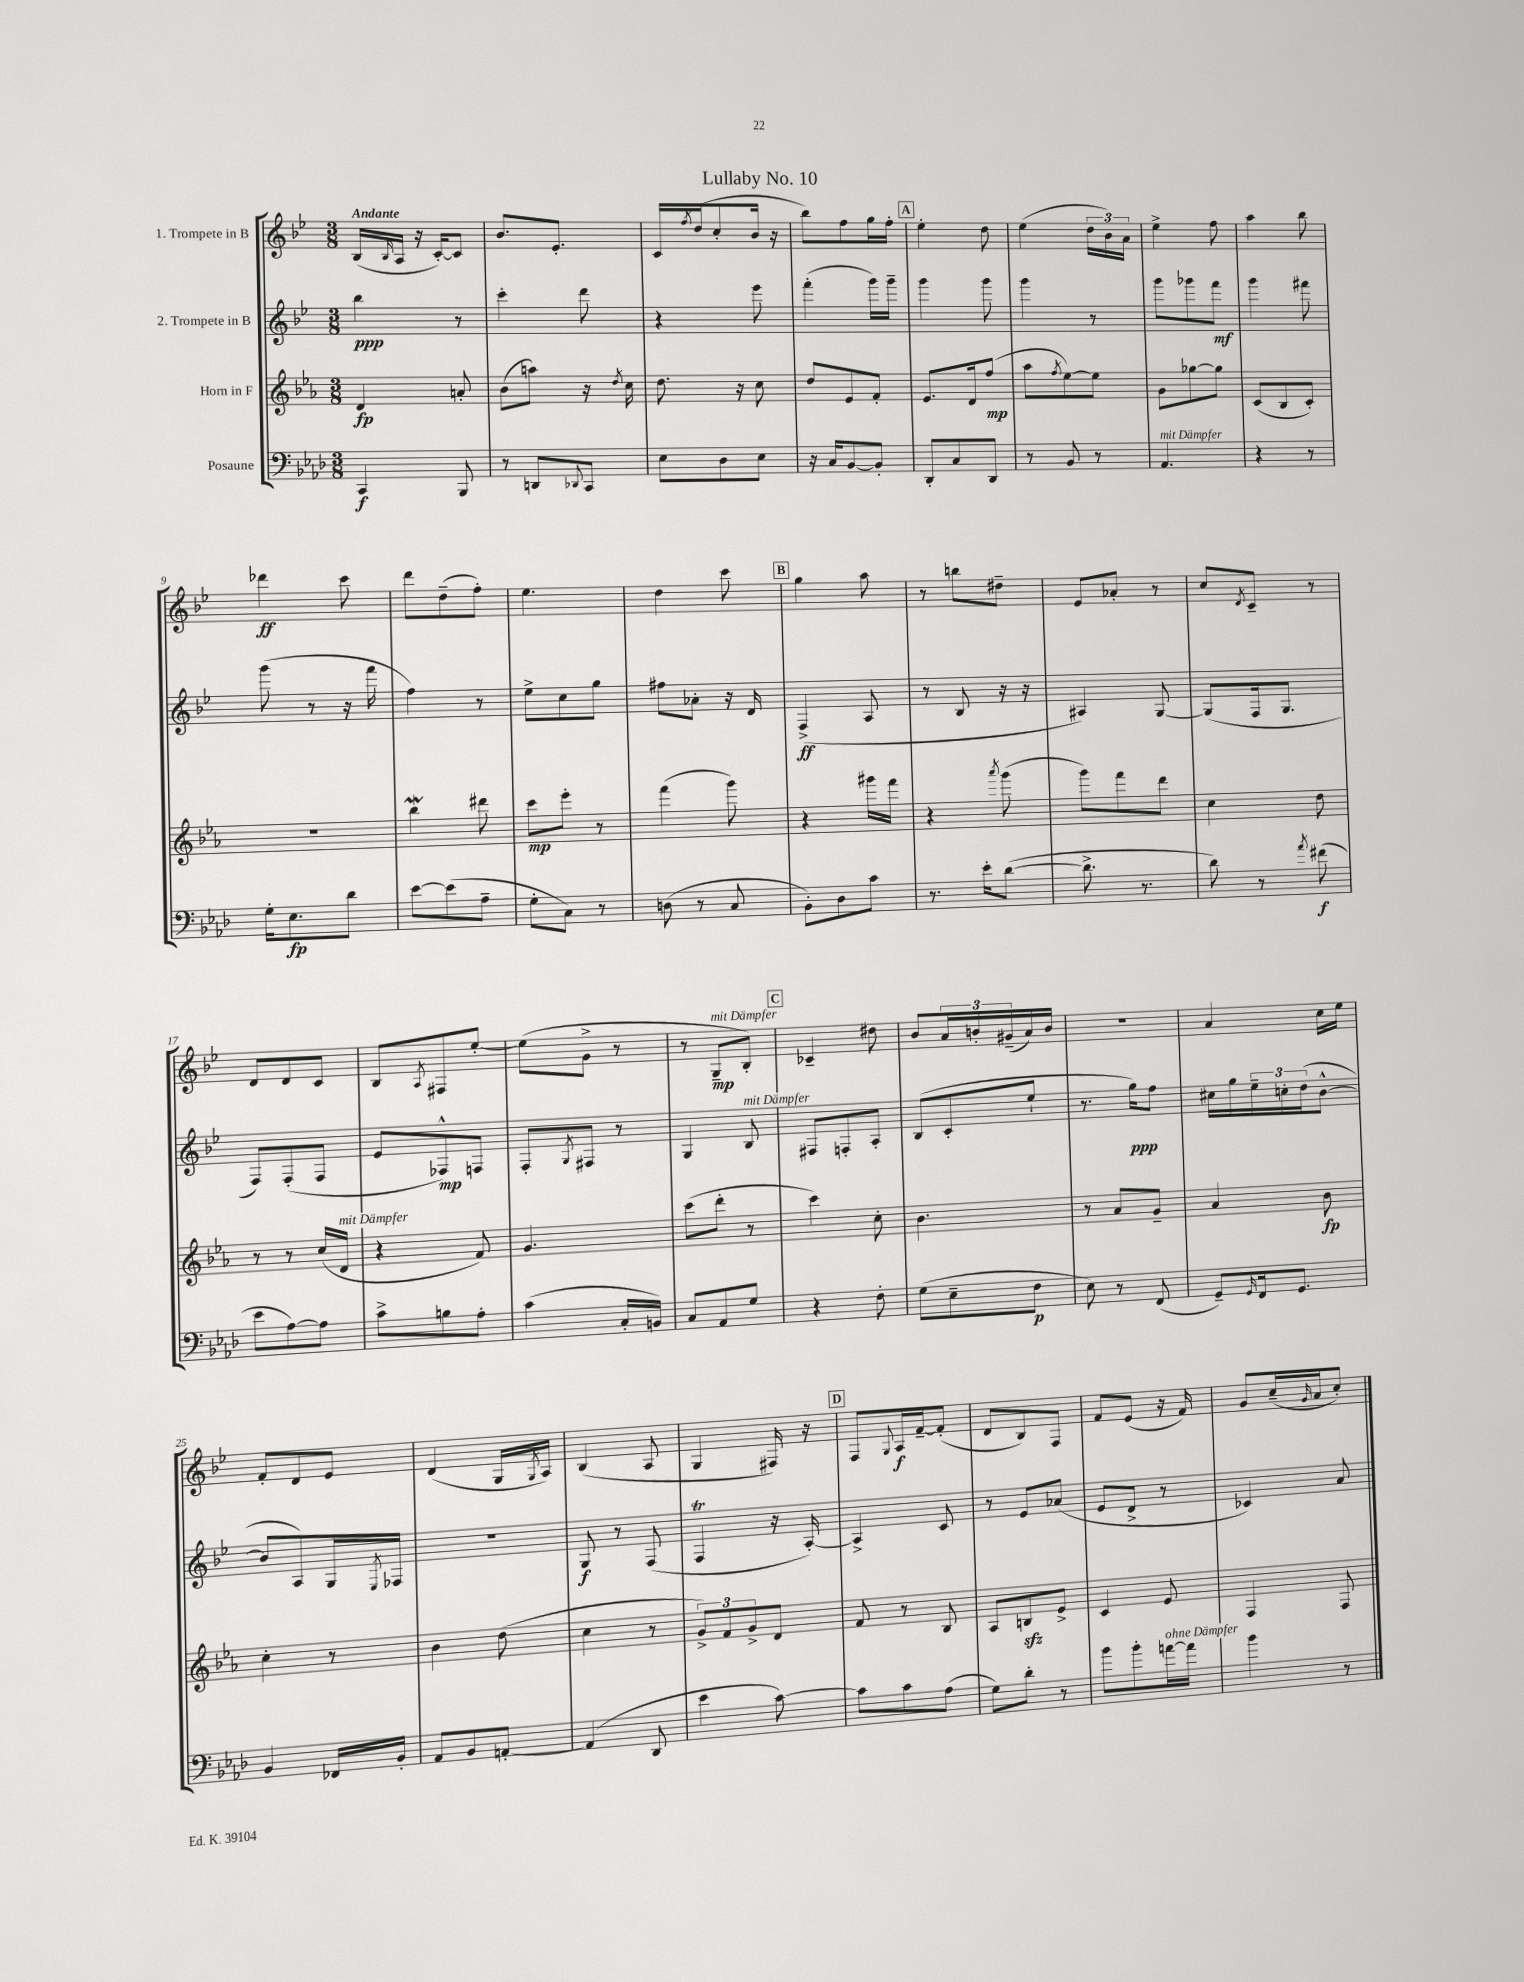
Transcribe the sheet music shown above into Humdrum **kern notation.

**kern	**dynam	**kern	**dynam	**kern	**dynam	**kern	**dynam
*part4	*part4	*part3	*part3	*part2	*part2	*part1	*part1
*staff4	*staff4	*staff3	*staff3	*staff2	*staff2	*staff1	*staff1
*I"Posaune	*	*I"Horn in F	*	*I"2. Trompete in B	*	*I"1. Trompete in B	*
*clefF4	*	*clefG2	*	*clefG2	*	*clefG2	*
*k[b-e-a-d-]	*	*k[b-e-a-]	*	*k[b-e-]	*	*k[b-e-]	*
*M3/8	*	*M3/8	*	*M3/8	*	*M3/8	*
=1	=1	=1	=1	=1	=1	=1	=1
!	!	!	!	!	!	!LO:TX:a:B:t=Andante	!
4CC/	f	4d/	fp	4bb-\	ppp	(16B-/LL	.
.	.	.	.	.	.	16qqB-/	.
.	.	.	.	.	.	16A/JJ	.
.	.	.	.	.	.	16r	.
.	.	.	.	.	.	[16c'/KL)	.
8BBB-/	.	8an'/	.	8r	.	8c/J]	.
=2	=2	=2	=2	=2	=2	=2	=2
8r	.	(8b-\L	.	4ccc'\	.	8.b-/L	.
8DDn/L	.	8aan\J)	.	.	.	.	.
.	.	.	.	.	.	8.e-'/J	.
8qqDD-X/	.	.	.	.	.	.	.
8CC/J	.	16r	.	8ddd\	.	.	.
.	.	8qdd/	.	.	.	.	.
.	.	16cc\	.	.	.	.	.
=3	=3	=3	=3	=3	=3	=3	=3
8E-\L	.	8.dd\	.	4r	.	16c/LL	.
.	.	.	.	.	.	8qff/	.
.	.	.	.	.	.	(16dd/J	.
8D-\	.	.	.	.	.	8cc'/	.
.	.	16r	.	.	.	.	.
8E-\J	.	8cc\	.	8eee-\	.	16b-/Jk	.
.	.	.	.	.	.	16r	.
=4	=4	=4	=4	=4	=4	=4	=4
16r	.	8dd/L	.	(4fff'\	.	8bb-\L)	.
16C/KL	.	.	.	.	.	.	.
[8BB-/	.	8e-/	.	.	.	8ff\	.
8BB-'/J]	.	8f'/J	.	16ggg\LL)	.	16gg\L	.
.	.	.	.	16ggg~\JJ	.	16ff'\JJ	.
!!LO:REH:place=s1:t=A
=5	=5	=5	=5	=5	=5	=5	=5
8DD-'/L	.	8.e-/L	.	4ggg\	.	4ee-'\	.
8C/	.	.	.	.	.	.	.
.	.	16d/k	.	.	.	.	.
8DD-/J	.	(8ff/J	mp	8ggg\	.	8dd\	.
=6	=6	=6	=6	=6	=6	=6	=6
8r	.	8aa-\L	.	4ggg\	.	(4ee-\	.
.	.	8qff/	.	.	.	.	.
8BB-/	.	[8ee-\)	.	.	.	.	.
8r	.	8ee-\J]	.	8r	.	24dd\LL	.
.	.	.	.	.	.	24b-\)	.
.	.	.	.	.	.	24a\JJ	.
=7	=7	=7	=7	=7	=7	=7	=7
!LO:TX:a:i:t=mit Dämpfer	!	!	!	!	!	!	!
4.AA-/	.	8g\L	.	8ggg\L	.	4ee-^\	.
.	.	[8gg-X\	.	8ggg-X\	.	.	.
.	.	8gg-\J]	.	8fff\J	mf	8ff\	.
=8	=8	=8	=8	=8	=8	=8	=8
4r	.	(8c/L	.	4ggg\	.	4aa\	.
.	.	8B-/	.	.	.	.	.
8r	.	8c'/J)	.	8fff#X\	.	8bb-\	.
!!LO:LB:g=z
=9	=9	=9	=9	=9	=9	=9	=9
16G'\KL	.	4.r	.	(8ggg\	.	4ddd-X\	ff
8.E-\	fp	.	.	.	.	.	.
.	.	.	.	8r	.	.	.
8d-\J	.	.	.	16r	.	8ccc\	.
.	.	.	.	16fff\	.	.	.
=10	=10	=10	=10	=10	=10	=10	=10
[8e-\L	.	4bb-W\	.	4ff\)	.	8ddd\L	.
(8e-\]	.	.	.	.	.	(8dd~\	.
8A-~\J	.	8ddd#X\	.	8r	.	8ff'\J)	.
=11	=11	=11	=11	=11	=11	=11	=11
8G'\L	.	8ccc\L	mp	8ee-^\L	.	4.ee-\	.
8C\J)	.	8eee-'\J	.	8cc\	.	.	.
8r	.	8r	.	8gg\J	.	.	.
=12	=12	=12	=12	=12	=12	=12	=12
(8Dn\	.	(4fff\	.	8ff#X\L	.	4dd\	.
8r	.	.	.	8a-X'\J	.	.	.
8C/	.	8ggg\)	.	16r	.	8ccc\	.
.	.	.	.	16d/	.	.	.
!!LO:REH:place=s1:t=B
=13	=13	=13	=13	=13	=13	=13	=13
8BB-'\L)	.	4r	.	(4F^/	ff	4gg\	.
8D-\	.	.	.	.	.	.	.
8c\J	.	16ggg#X\LL	.	8A/	.	8aa\	.
.	.	16fff\JJ	.	.	.	.	.
=14	=14	=14	=14	=14	=14	=14	=14
8.r	.	4r	.	8r	.	8r	.
.	.	.	.	8B-/	.	8bbn\L	.
16e-'\KL	.	.	.	.	.	.	.
.	.	8qaaa-/	.	.	.	.	.
([8d-\J	.	(8ggg\	.	16r	.	8dd#X~\J	.
.	.	.	.	16r	.	.	.
=15	=15	=15	=15	=15	=15	=15	=15
8.d-^\]	.	8ggg\L)	.	4A#X/)	.	8e-/L	.
.	.	8fff\	.	.	.	8a-X'/J	.
8.r	.	.	.	.	.	.	.
.	.	8ddd\J	.	[8G/	.	8r	.
=16	=16	=16	=16	=16	=16	=16	=16
8d-\)	.	4cc\	.	(8G/L]	.	8cc/L	.
.	.	.	.	.	.	8qd/	.
8r	.	.	.	16F/k	.	8c~/J	.
.	.	.	.	8.G/J	.	.	.
8qa-/	.	.	.	.	.	.	.
(8f#X\	f	8dd\	.	.	.	8r	.
!!LO:LB:g=z
=17	=17	=17	=17	=17	=17	=17	=17
8e-\L	.	8r	.	8F/L)	.	8d/L	.
[8A-\)	.	8r	.	(8F'/	.	8d/	.
8A-\J]	.	(16cc/LL	.	8F/J	.	8c/J	.
!	!	!LO:TX:a:i:t=mit Dämpfer	!	!	!	!	!
.	.	16d/JJ	.	.	.	.	.
=18	=18	=18	=18	=18	=18	=18	=18
8c^\L	.	4r	.	8e-/L	.	8B-/L	.
.	.	.	.	.	.	8qA/	.
8Bn\	.	.	.	8F-X^^/)	mp	8F#X/	.
8A-'\J	.	8f/)	.	8Fn/J	.	[8ee-'/J	.
=19	=19	=19	=19	=19	=19	=19	=19
(4c\	.	4.g/	.	8F'/L	.	(8ee-\L]	.
.	.	.	.	8qG/	.	.	.
.	.	.	.	8F#X/J	.	8g^\J	.
16C'/LL	.	.	.	8r	.	8r	.
16BBn/JJ)	.	.	.	.	.	.	.
=20	=20	=20	=20	=20	=20	=20	=20
8C/L	.	(8ccc\L	.	4G/	.	8r	.
!	!	!	!	!	!	!LO:TX:a:i:t=mit Dämpfer	!
8AA-/	.	8ddd'\J	.	.	.	8G~/L	mp
!	!	!	!	!LO:TX:a:i:t=mit Dämpfer	!	!	!
8G/J	.	8r	.	8B-/	.	8B-'/J)	.
!!LO:REH:place=s1:t=C
=21	=21	=21	=21	=21	=21	=21	=21
4r	.	4ccc\)	.	8F#X/L	.	4c-X~/	.
.	.	.	.	8Fn'/	.	.	.
8F'\	.	8cc'\	.	8A'/J	.	8dd#X\	.
=22	=22	=22	=22	=22	=22	=22	=22
(8G\L	.	4.b-\	.	(8B-/L	.	8b-/L	.
8E-~\	.	.	.	8c'/	.	24a/L	.
.	.	.	.	.	.	24bn'/	.
.	.	.	.	.	.	(24g#X~/	.
8F\J	p	.	.	8ee-`/J	.	16a/)	.
.	.	.	.	.	.	16b/JJ	.
=23	=23	=23	=23	=23	=23	=23	=23
8E-\)	.	8r	.	8.r	.	4.r	.
8r	.	8a-/L	.	.	.	.	.
.	.	.	.	16gg\KL)	ppp	.	.
(8FF/	.	8g~/J	.	8ff\J	.	.	.
=24	=24	=24	=24	=24	=24	=24	=24
8GG~/L)	.	4a-/	.	16cc#X\LL	.	4a/	.
.	.	.	.	16gg\	.	.	.
16qqGG/	.	.	.	.	.	.	.
16FF/k	.	.	.	24ee-~\	.	.	.
.	.	.	.	24ccn'\	.	.	.
8.GG/J	.	.	.	.	.	.	.
.	.	.	.	(24dd\J	.	.	.
.	.	8b-\	fp	[8b-^^\J	.	16cc\LL	.
.	.	.	.	.	.	16ee-\JJ	.
!!LO:LB:g=z
=25	=25	=25	=25	=25	=25	=25	=25
4BB-/	.	4cc'\	.	8b-/L]	.	8f'/L	.
.	.	.	.	8A/)	.	8d/	.
16FF-X/LL	.	8r	.	16G/L	.	8e-/J	.
.	.	.	.	8qE-/	.	.	.
16BB-'/JJ	.	.	.	16F-X/JJ	.	.	.
=26	=26	=26	=26	=26	=26	=26	=26
8AA-/L	.	4b-\	.	4.r	.	(4d/	.
8BB-/	.	.	.	.	.	.	.
[8AAn'/J	.	(8dd\	.	.	.	16G/LL	.
.	.	.	.	.	.	8qG/	.
.	.	.	.	.	.	16A/JJ)	.
=27	=27	=27	=27	=27	=27	=27	=27
(4AA/]	.	4cc\	.	8G/	f	(4B-/	.
.	.	.	.	8r	.	.	.
8DD-/	.	8r	.	(8F/	.	8A/	.
=28	=28	=28	=28	=28	=28	=28	=28
4e-\	.	12g^/L)	.	4FT/	.	4G/	.
.	.	12f/	.	.	.	.	.
.	.	12g^/	.	.	.	.	.
[8c\)	.	8d/J	.	16r	.	16F#X/)	.
.	.	.	.	[16A'/)	.	16r	.
!!LO:REH:place=s1:t=D
=29	=29	=29	=29	=29	=29	=29	=29
8c\L]	.	8f/	.	4A^/]	.	8F/L	.
.	.	.	.	.	.	8qqG/	.
8c\	.	8r	.	.	.	16A/L	f
.	.	.	.	.	.	[16f~/J	.
(8A-\J	.	8B-/	.	8c/	.	(8f'/J]	.
=30	=30	=30	=30	=30	=30	=30	=30
8G\L)	.	8A-/L	.	8r	.	8d/L	.
8d-'\J	.	8Bnzz/	.	8e-/L	.	8B-/)	.
8r	.	8e-^/J	.	(8a-X/J	.	8F/J	.
=31	=31	=31	=31	=31	=31	=31	=31
8b-\L	.	4c/	.	8e-/L	.	8f/L	.
8b-'\	.	.	.	8d^/J	.	(8e-/J	.
!LO:TX:a:i:t=ohne Dämpfer	!	!	!	!	!	!	!
[16an\L	.	8e-/	.	8r	.	16r	.
16a\JJ]	.	.	.	.	.	16f/)	.
=32	=32	=32	=32	=32	=32	=32	=32
4b-\	.	4F/	.	4c-X/)	.	8g/L	.
.	.	.	.	.	.	(16cc~/L	.
.	.	.	.	.	.	16qqg/	.
.	.	.	.	.	.	16a/J	.
8r	.	8F/	.	8a/	.	8cc'/J)	.
==	==	==	==	==	==	==	==
*-	*-	*-	*-	*-	*-	*-	*-
